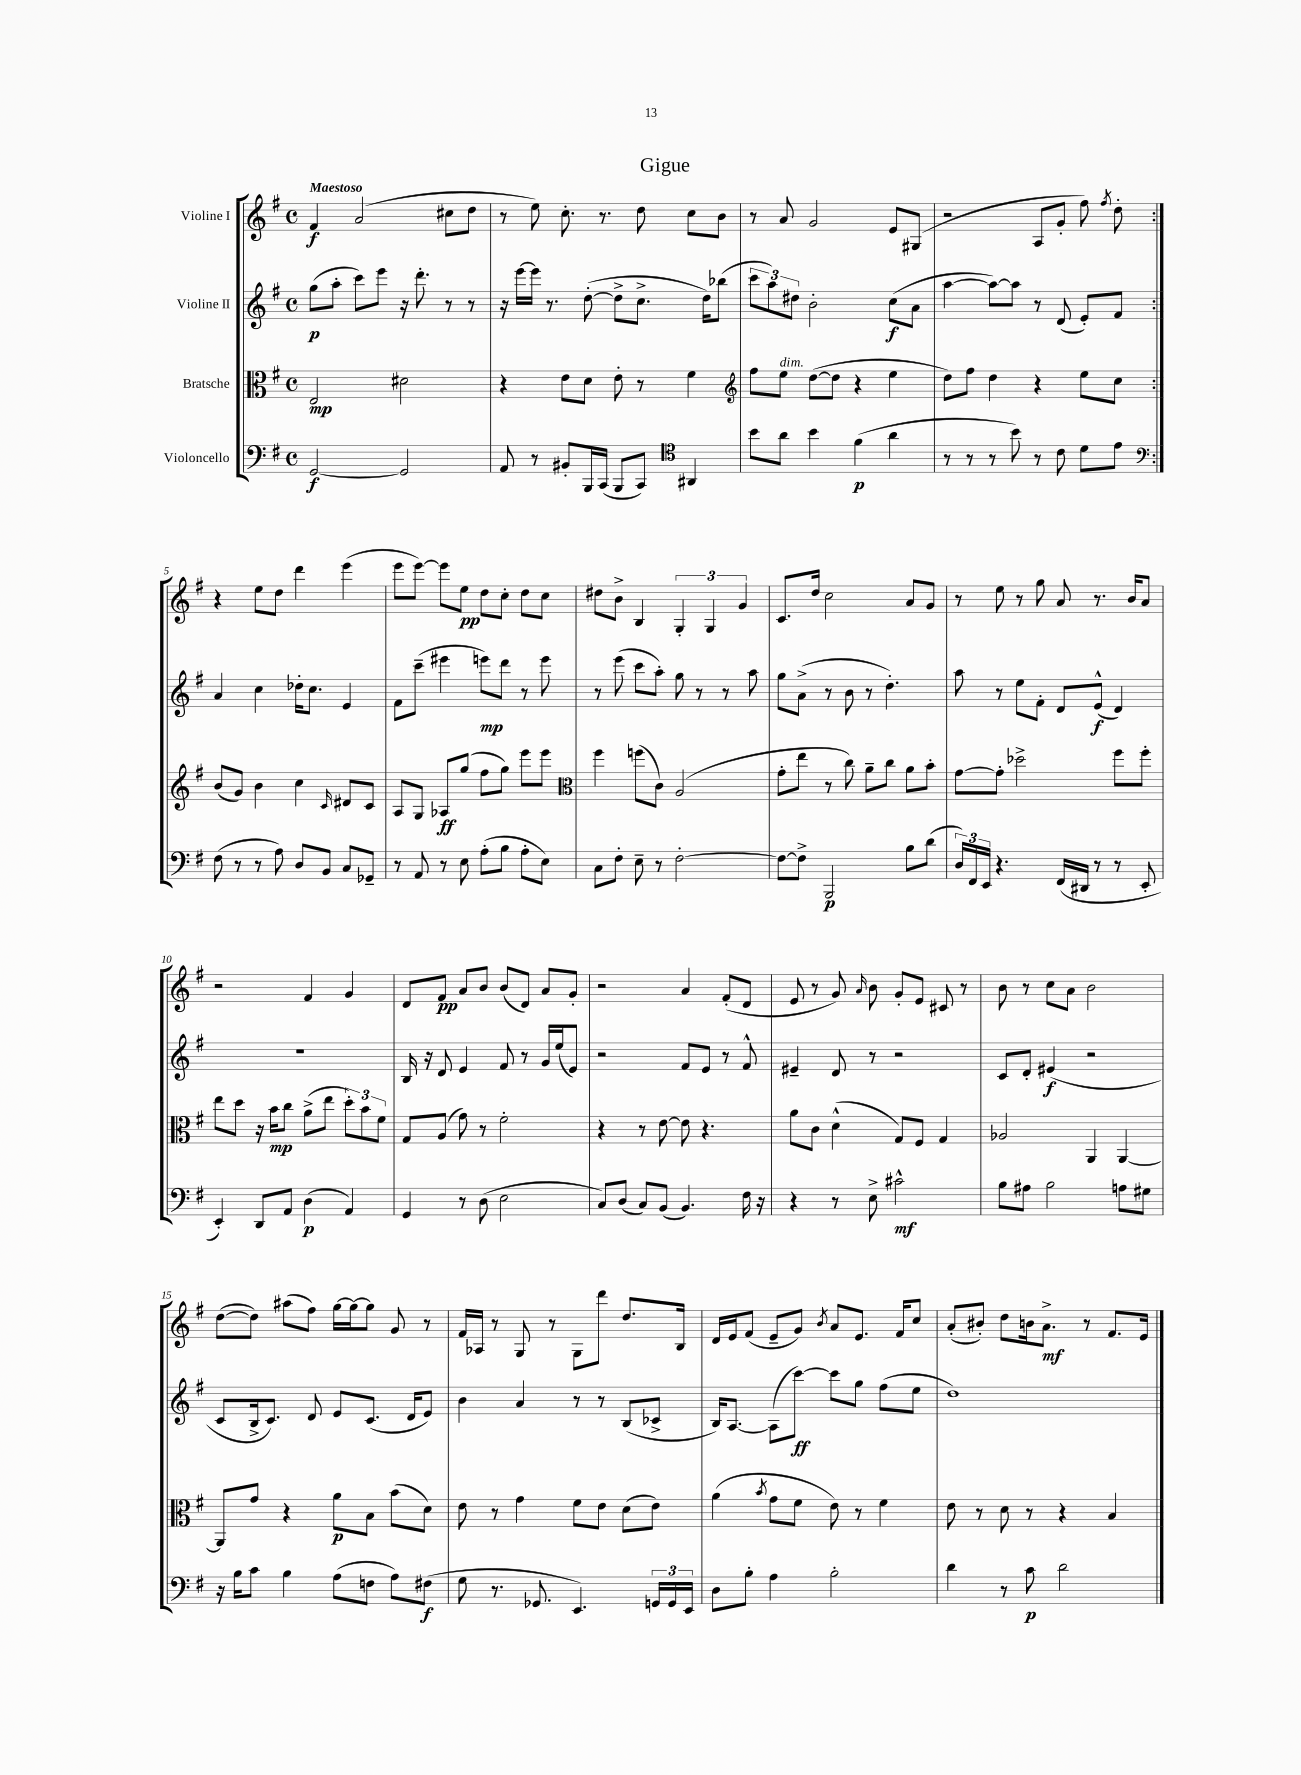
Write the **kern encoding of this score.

**kern	**kern	**kern	**kern
*staff4	*staff3	*staff2	*staff1
*clefF4	*clefC3	*clefG2	*clefG2
*k[f#]	*k[f#]	*k[f#]	*k[f#]
*M4/4	*M4/4	*M4/4	*M4/4
*met(c)	*met(c)	*met(c)	*met(c)
[2GG	2E	(8gg	4f#
.	.	8aa'	.
.	.	8ccc)	(2a
.	.	8eee	.
2GG]	2d#	16r	.
.	.	8.ddd'	.
.	.	8r	8cc#
.	.	8r	8dd
=	=	=	=
8AA	4r	16r	8r
.	.	[16eee	.
8r	.	16eee]	8ee)
.	.	8.r	.
8BB#'	8e	.	8.cc'
16BBB	8d	([8dd'	.
(16CC	.	.	8.r
8BBB	8e'	8dd^]	.
8CC)	8r	8.cc^	8dd
*clefC4	*	*	*
4AA#	4f#	.	8cc
.	.	16dd)	.
.	.	(8bb-	8b
=	=	=	=
*	*clefG2	*	*
8b	8ff#	12ccc	8r
.	.	12aa)	.
8a	8ee	.	8a
.	.	12dd#	.
4b	([8dd	2b'	2g
.	8dd]	.	.
(4f#	4r	.	.
4a	4ee	(8cc	8e
.	.	8a	(8G#
=	=	=	=
8r	8dd)	[4aa	2r
8r	8ff#	.	.
8r	4dd	8aa_)	.
8b)	.	8aa]	.
8r	4r	8r	8A
8c	.	(8d	8g'
8d	8ee	8e')	8ff#)
.	.	.	8qff#
8e	8cc	8f#	8dd'
=:|!	=:|!	=:|!	=:|!
*clefF4	*	*	*
(8F#	(8b	4a	4r
8r	8g)	.	.
8r	4b	4cc	8ee
8A)	.	.	8dd
8D	4cc	16dd-'	4ddd
.	.	8.cc	.
8BB	.	.	.
.	16qqc	.	.
8C	8d#	4e	(4eee
8GG-~	8c	.	.
=	=	=	=
8r	8A	8f#	8eee
8AA	8G	(8ccc~	[8eee)
8r	8A-	4eee#	8eee]
8E	(8gg	.	8ee
(8A'	8ff#	8eee)	8dd
8B	8gg)	8ddd	8cc'
8A'	8eee	8r	8dd
8E)	8eee	8eee	8cc
=	=	=	=
*	*clefC3	*	*
8C	4ff#	8r	8dd#
8F#'	.	(8eee	8b^
8E~	(8ff	8ccc	4B
8r	8c)	8aa')	.
[2F#'	(2A	8gg	6G'
.	.	8r	.
.	.	.	6G
.	.	8r	.
.	.	.	6g
.	.	8aa	.
=	=	=	=
8F#_	8g'	8gg	8.c
8F#^]	8ee	(8a^	.
.	.	.	16dd
2BBB	8r	8r	2cc
.	8cc)	8b	.
.	8a~	8r	.
.	8cc	4.dd')	.
8B	8a	.	8a
(8d	8b'	.	8g
=	=	=	=
24D)	[8g	8aa	8r
24FF#	.	.	.
24EE	.	.	.
4.r	8g']	8r	8ee
.	2dd-^	8ee	8r
.	.	8f#'	8gg
(16FF#	.	8d	8a
16DD#	.	.	.
8r	.	(8e^^	8.r
8r	8ff#	4d)	.
.	.	.	16b
8EE'	8ff#'	.	8a
=	=	=	=
4EE')	8ee	1r	2r
.	8dd	.	.
8DD	16r	.	.
.	16b	.	.
8AA	8cc	.	.
(4D	(8a^	.	4f#
.	8ee	.	.
4AA)	12dd')	.	4g
.	12b	.	.
.	12f#	.	.
=	=	=	=
4GG	8G	16B	8d
.	.	16r	.
.	(8A	8d	8f#
8r	8g)	4e	8a
(8D	8r	.	8b
2E	2f#'	8f#	(8b
.	.	8r	8d)
.	.	16g	8a
.	.	(16ee	.
.	.	8e)	8g'
=	=	=	=
8C)	4r	2r	2r
(8D	.	.	.
8C)	8r	.	.
(8BB	[8e	.	.
4.BB)	8e]	8f#	4a
.	4.r	8e	.
.	.	8r	(8f#'
16F#	.	8f#^^	8d
16r	.	.	.
=	=	=	=
4r	8a	4e#~	8e
.	8c	.	8r
8r	(4d^^	8d	8g)
.	.	.	16qqa
8E^	.	8r	8b
2c#^^	8G)	2r	8g'
.	8F#	.	8e
.	4G	.	8c#
.	.	.	8r
=	=	=	=
8B	2A-	8c	8b
8A#	.	8d'	8r
2B	.	(4e#	8cc
.	.	.	8a
.	4AA	2r	2b
8A	[4AA	.	.
8G#	.	.	.
=	=	=	=
16r	8AA]	8c	([8dd
16B	.	.	.
8c	8g	16B^	8dd])
.	.	8.c)	.
4B	4r	.	(8aa#
.	.	8d	8ff#)
(8A	8a	8e	[16gg
.	.	.	16gg_
8F	8B	(8.c	8gg]
8A)	(8b	.	8g
.	.	16d	.
(8F#	8d)	8e)	8r
=	=	=	=
8G	8e	4b	16f#
.	.	.	16A-
8.r	8r	.	8r
.	4g	4a	8G
8.GG-	.	.	.
.	.	.	8r
4.EE)	8f#	8r	8G
.	8e	8r	8ddd
.	(8d	(8B	8.dd
24GG	8e)	8c-^	.
24GG	.	.	.
.	.	.	16B
24EE	.	.	.
=	=	=	=
8D	(4a	16B)	16d
.	.	[8.A	16e
8B'	.	.	(8f#
.	8qb	.	.
4A	8g	(8A]	8e~
.	8f#	[8ccc)	8g)
.	.	.	8qb
2B'	8e)	8ccc]	8a
.	8r	8gg	8.e
.	4f#	(8ff#	.
.	.	.	16f#
.	.	8ee	8cc
=	=	=	=
4d	8e	1dd)	(8a'
.	8r	.	8b#')
8r	8d	.	8dd
8c	8r	.	16b
.	.	.	8.a^
2d	4r	.	.
.	.	.	8r
.	4B	.	8.f#
.	.	.	16e
==	==	==	==
*-	*-	*-	*-
